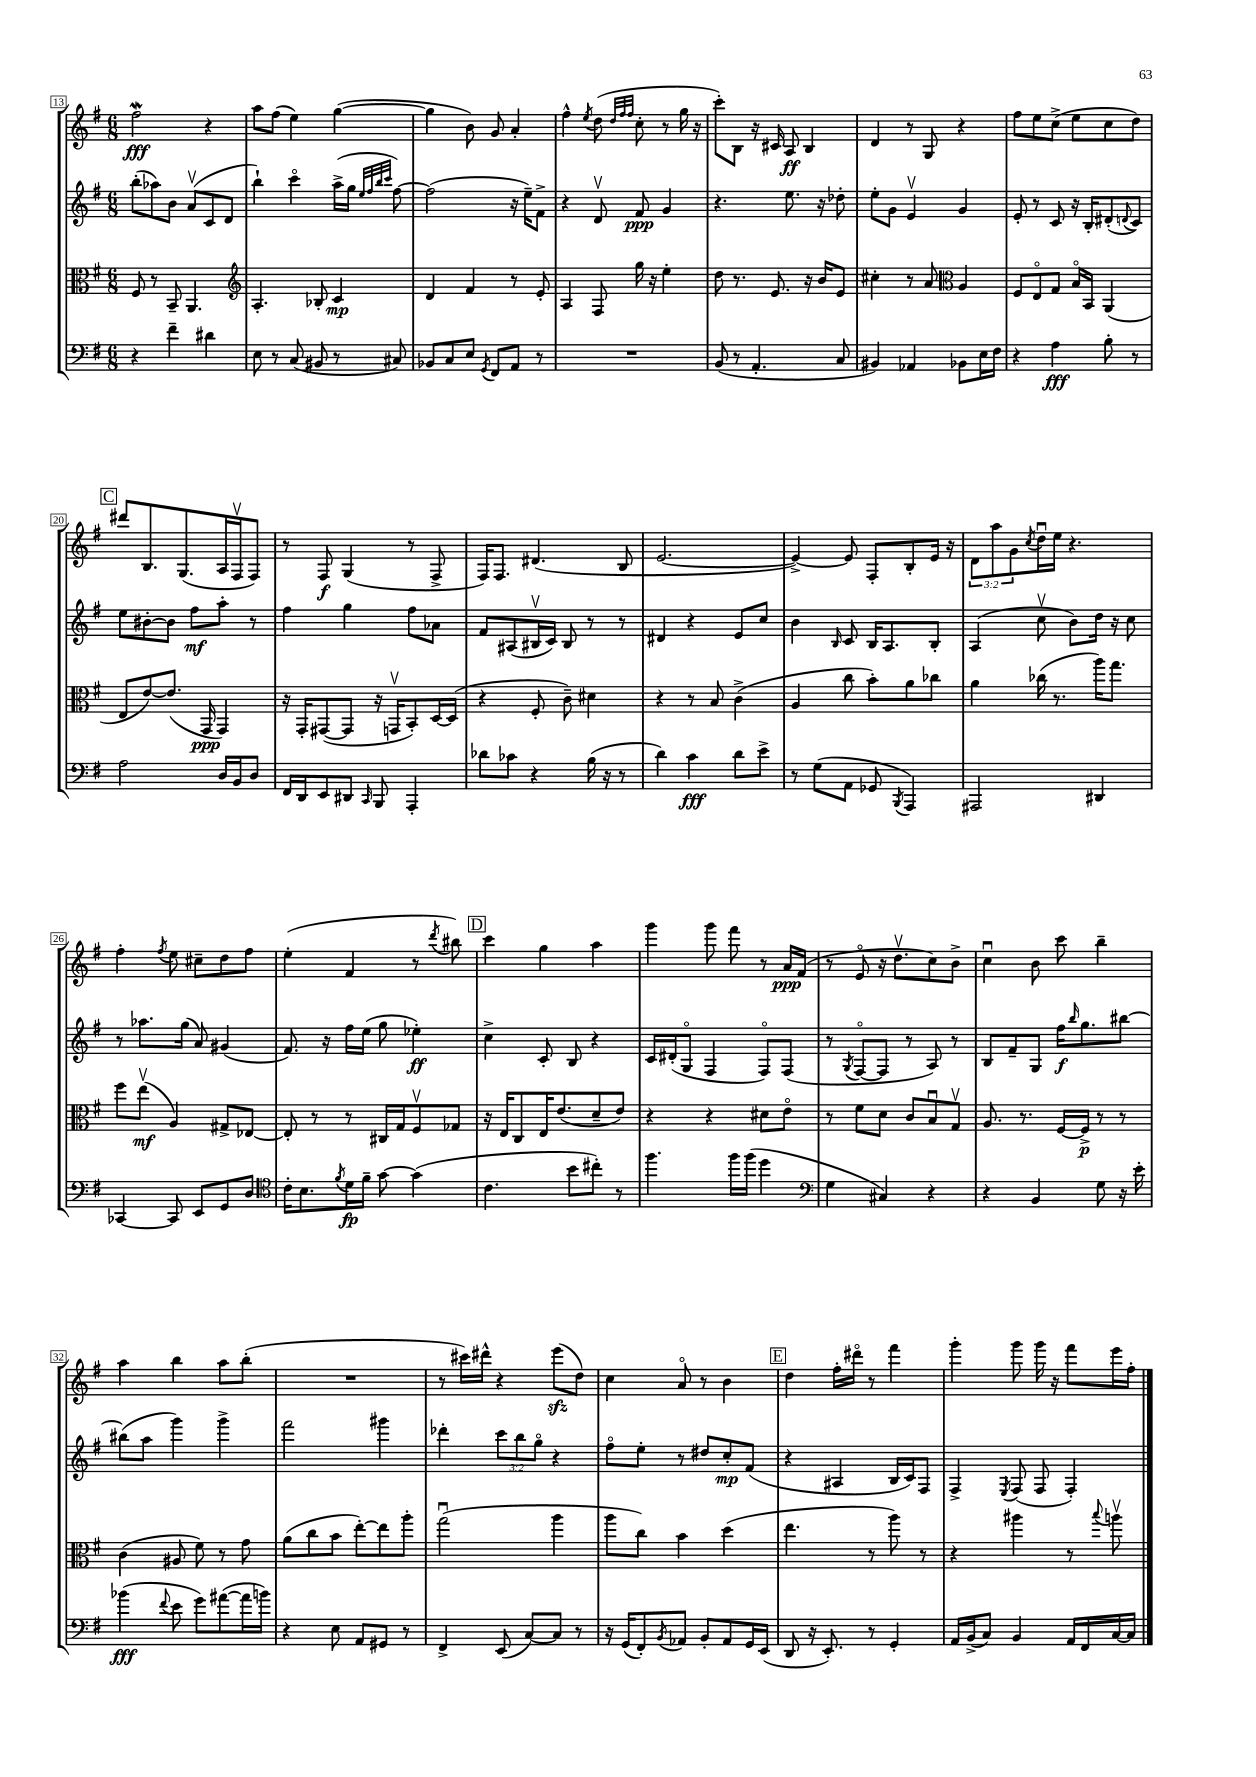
<<
\new StaffGroup <<
\new Staff = "s0" {
    \clef treble \key g \major \numericTimeSignature \time 6/8 \override Staff.TupletNumber.text = #tuplet-number::calc-fraction-text
    fis''2\mordent\fff r4 |
    a''8 fis''8( e''4) g''4~( |
    g''4 b'8) g'8 a'4-. |
    fis''4-^ \acciaccatura { e''8 } d''8( \grace { d''32 fis''32 fis''32 } c''8-. r8 g''16 r16 |
    c'''8-.) b8 r16 cis'16 a8\ff b4 |
    d'4 r8 g8 r4 |
    fis''8 e''8 c''8->( e''8 c''8 d''8) |
    \mark \markup { \box "C" } dis'''8 b8. g8.( a16 fis16\upbow fis8) |
    r8 fis8\f g4( r8 fis8-> |
    fis16) fis8. dis'4.( b8 |
    e'2.~ |
    e'4~->) e'8 fis8-. b8-. e'16 r16 |
    \tuplet 3/2 { d'8 a''8 g'8 } \acciaccatura { c''8 } d''16\downbow e''16 r4. |
    fis''4-. \acciaccatura { fis''8 } e''8 cis''8-- d''8 fis''8 |
    e''4-.( fis'4 r8 \acciaccatura { d'''8 } bis''8) |
    \mark \markup { \box "D" } c'''4 g''4 a''4 |
    g'''4 g'''8 fis'''8 r8 a'16\ppp fis'16( |
    r8 e'8\flageolet r16 d''8.\upbow c''8) b'8-> |
    c''4\downbow b'8 c'''8 b''4-- |
    a''4 b''4 a''8 b''8-.( |
    R2. |
    r8 cis'''16) dis'''16-^ r4 e'''8\sfz( d''8) |
    c''4 a'8\flageolet r8 b'4 |
    \mark \markup { \box "E" } d''4 fis''16-. dis'''16\flageolet r8 fis'''4 |
    g'''4-. g'''8 g'''16 r16 fis'''8 e'''16 fis''16-. \bar "|." |
}
\new Staff = "s1" {
    \clef treble \key g \major \numericTimeSignature \time 6/8 \override Staff.TupletNumber.text = #tuplet-number::calc-fraction-text
    b''8-.( aes''8) b'8 a'8\upbow( c'8 d'8 |
    b''4-!) c'''4\flageolet a''16->( g''16 \grace { e''32 fis''32 b''32 c'''32 } fis''8~) |
    fis''2( r16 e''16--) fis'8-> |
    r4 d'8\upbow fis'8\ppp g'4 |
    r4. e''8. r16 des''8-. |
    e''8-. g'8 e'4\upbow g'4 |
    e'8-. r8 c'8 r16 b16-. dis'8-.( \appoggiatura { d'8 } c'8) |
    \mark \markup { \box "C" } e''8 bis'8~-. bis'8 fis''8\mf a''8-. r8 |
    fis''4 g''4 fis''8 aes'8 |
    fis'8 ais8( bis16\upbow c'16) bis8 r8 r8 |
    dis'4 r4 e'8 c''8 |
    b'4 \grace { b16 } c'8 b16 a8. b8-. |
    a4( c''8\upbow b'8) d''16 r16 c''8 |
    r8 aes''8. g''16( a'8) gis'4( |
    fis'8.) r16 fis''16 e''16( g''8 ees''4-.\ff) |
    \mark \markup { \box "D" } c''4-> c'8-. b8 r4 |
    c'16 dis'16-.( g8\flageolet fis4 fis8\flageolet) fis8( |
    r8 \acciaccatura { g8 } fis8~\flageolet fis8 r8 a8) r8 |
    b8 fis'8-- g8 fis''16\f \grace { b''16 } g''8. bis''8~ |
    bis''8( a''8 g'''4) g'''4-> |
    fis'''2 gis'''4 |
    des'''4-. \tuplet 3/2 { c'''8 b''8 g''8\flageolet } r4 |
    fis''8\flageolet e''8-. r8 dis''8 c''8-.\mp fis'8( |
    \mark \markup { \box "E" } r4 ais4 b16 c'16) fis8 |
    fis4-> \acciaccatura { e8 } fis8( fis8 fis4-.) \bar "|." |
}
\new Staff = "s2" {
    \clef alto \key g \major \numericTimeSignature \time 6/8
    fis8 r8 b,8-- a,4. |
    \clef treble a4.-. bes8-. c'4\mp |
    d'4 fis'4 r8 e'8-. |
    a4 fis8 g''16 r16 e''4-. |
    d''8 r8. e'8. r16 b'16 e'8 |
    cis''4-. r8 a'8 \clef alto a4 |
    fis8 e8\flageolet g8 b16\flageolet b,16 a,4( |
    \mark \markup { \box "C" } e8 e'8~) e'8.( g,16\ppp g,4) |
    r16 g,16-. gis,8~( gis,8 r16 g,16\upbow b,8-.) d16~ d16( |
    r4 fis8-. c'8--) dis'4 |
    r4 r8 b8 c'4->( |
    a4 c''8 b'8-.) a'8 ces''8 |
    a'4 ces''16( r8. a''16) g''8. |
    fis''8 e''8\upbow\mf( a4) gis8-> ees8~ |
    ees8-. r8 r8 cis16 g16 fis8\upbow ges8 |
    \mark \markup { \box "D" } r16 e16 c8 e16 e'8.( d'8-- e'8) |
    r4 r4 dis'8 e'8\flageolet |
    r8 fis'8 d'8 c'8 b8\downbow g8\upbow |
    a8. r8. fis16~ fis16->\p r8 r8 |
    c'4( ais8 fis'8) r8 g'8 |
    a'8( c''8 b'8 e''8~-.) e''8 a''8-. |
    g''2\downbow( a''4 |
    a''8 c''8) b'4 d''4( |
    \mark \markup { \box "E" } e''4. r8 a''8) r8 |
    r4 ais''4 r8 \appoggiatura { b''8 } a''8\upbow \bar "|." |
}
\new Staff = "s3" {
    \clef bass \key g \major \numericTimeSignature \time 6/8
    r4 fis'4-- dis'4 |
    e8 r8 c8( bis,8 r8 cis8) |
    bes,8 c8 e8 \acciaccatura { g,8 } fis,8 a,8 r8 |
    R2. |
    b,8( r8 a,4.-. c8 |
    bis,4) aes,4 bes,8 e16 fis16 |
    r4 a4\fff b8-. r8 |
    \mark \markup { \box "C" } a2 d16 b,16 d8 |
    fis,16 d,16 e,8 dis,8 \grace { c,16 } b,,8 a,,4-. |
    des'8 ces'8 r4 b16( r16 r8 |
    d'4) c'4\fff d'8 e'8-> |
    r8 g8( a,8 ges,8 \acciaccatura { b,,8 } a,,4) |
    ais,,2 dis,4 |
    ces,4~ ces,8 e,8 g,8 d8 |
    \clef tenor c'16-. b8. \acciaccatura { fis'8 } d'16\fp fis'16-- g'8~ g'4( |
    \mark \markup { \box "D" } c'4. b'8 cis''8-.) r8 |
    fis''4. fis''16 fis''16( d''4 |
    \clef bass g4 cis4) r4 |
    r4 b,4 g8 r16 e'16-. |
    bes'4\fff( \appoggiatura { fis'8 } e'8 g'8) ais'8~( ais'16 b'16) |
    r4 e8 a,8 gis,8 r8 |
    fis,4-> e,8( c8~) c8 r8 |
    r16 g,16( fis,8-.) \acciaccatura { b,8 } aes,8 b,8-. aes,8 g,16 e,16( |
    \mark \markup { \box "E" } d,8 r16 e,8.-.) r8 g,4-. |
    a,16 b,16->( c8) b,4 a,16 fis,16 c16~ c16 \bar "|." |
}
>>
>>
\layout { \context { \Score currentBarNumber = #13 \override BarNumber.stencil = #(make-stencil-boxer 0.1 0.3 ly:text-interface::print) } }
